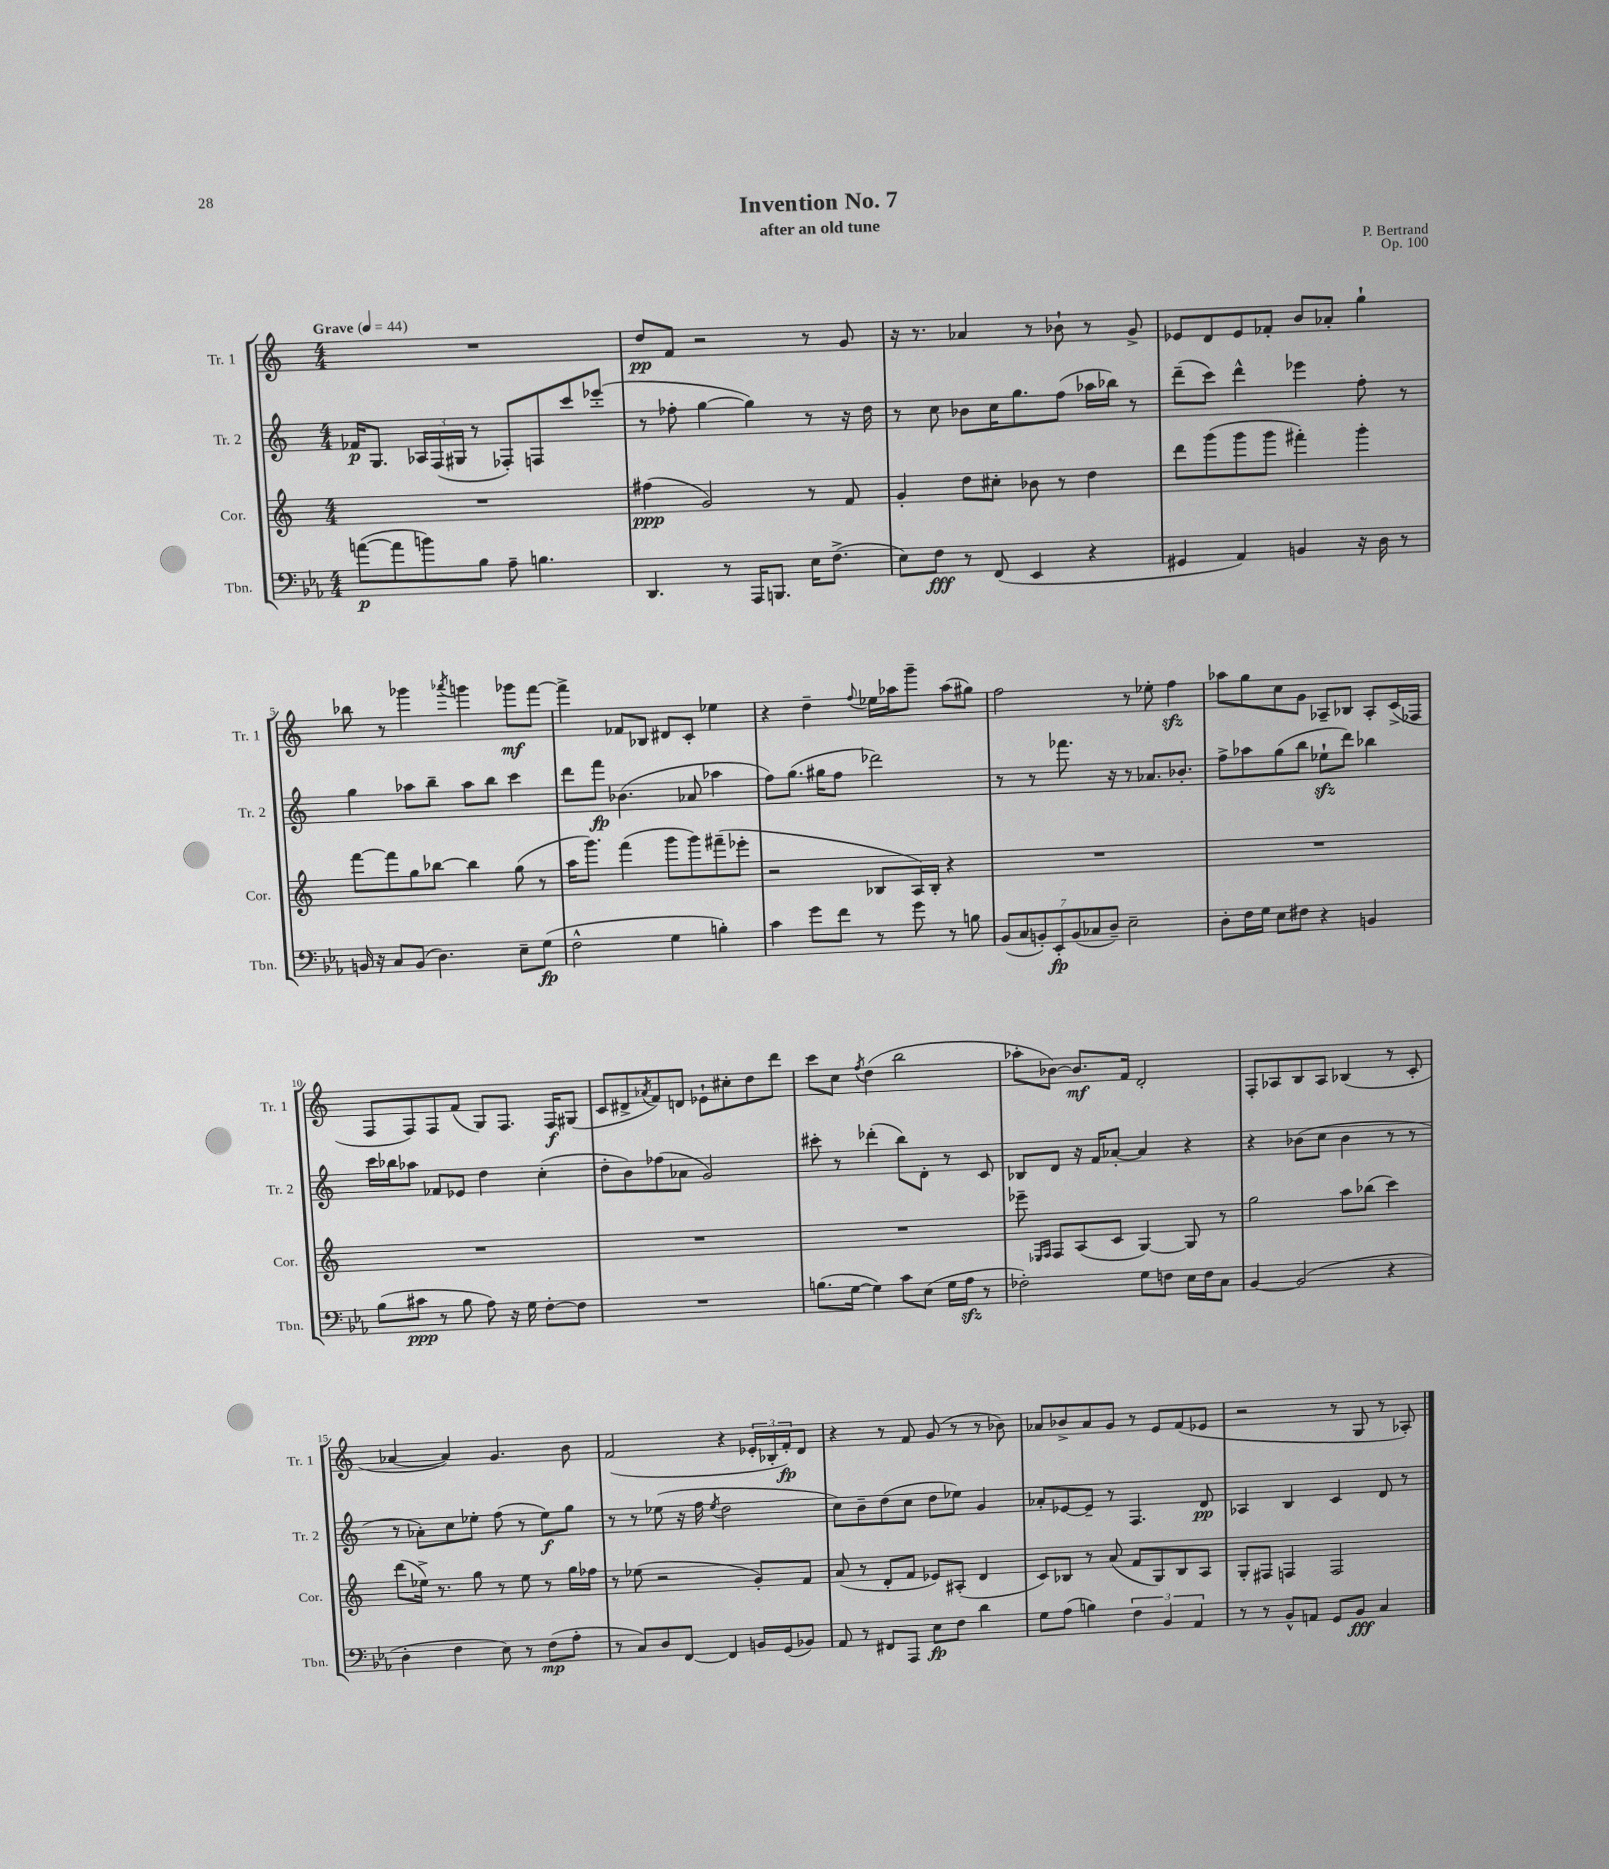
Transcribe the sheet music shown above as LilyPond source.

\header { title = "Invention No. 7" composer = "P. Bertrand" subtitle = "after an old tune" opus = "Op. 100" }
<<
\new StaffGroup <<
\new Staff = "s0" \with { instrumentName = "Tr. 1" shortInstrumentName = "Tr. 1" } {
    \clef treble \key c \major \numericTimeSignature \time 4/4 \tempo "Grave" 4 = 44
    R1 |
    d''8\pp f'8 r2 r8 g'8 |
    r16 r8. aes'4 r8 bes'8-! r8 g'8-> |
    ees'8 d'8 ees'8 fes'8-. b'8 aes'8-. g''4-! |
    bes''8 r8 ges'''4 \acciaccatura { aes'''8 } g'''4 ges'''8\mf f'''8~ |
    f'''4-> fes'8 bes8 dis'8 c'8-. ees''4 |
    r4 d''4-- \appoggiatura { f''8 } ees''16 aes''16 g'''8-- aes''8( gis''8) |
    f''2 r8 ees''8-. f''4\sfz |
    aes''8 g''8 c''8 g'8 aes8-- bes8 aes8-. c'16->( fes16 |
    f8 f8) f8 f'8( g8) f8. f16\f gis8( |
    c'8 dis'8-> \acciaccatura { aes'8 } f'8) d'8 ees'8-! cis''8-. d''8 d'''8 |
    c'''8 c''8 \acciaccatura { f''8 } d''4( b''2 |
    aes''8-. bes'8~) bes'8.\mf f'16 d'2-. |
    f8-. aes8 b8 aes8 bes4( r8 c'8-. |
    aes'4~ aes'4) g'4. b'8 |
    f'2( r4 \tuplet 3/2 { ees'16-. bes16-. f'16-.\fp) } d'8 |
    r4 r8 f'8 g'8( r8 r8 bes'8) |
    aes'8 bes'8-> aes'8 g'8 r8 e'8 f'8( ees'8 |
    r2 r8 g8 r8 aes8-.) \bar "|." |
}
\new Staff = "s1" \with { instrumentName = "Tr. 2" shortInstrumentName = "Tr. 2" } {
    \clef treble \key c \major \numericTimeSignature \time 4/4
    fes'16\p g8. \tuplet 3/2 { aes16 f16( gis16 } r8 fes8-.) f8 c'''8 ees'''8-.( |
    r8 fes''8-. g''4~ g''4) r8 r16 d''16 |
    r8 c''8 bes'8 c''16 g''8. f''8( aes''16 bes''16) r8 |
    d'''8--( c'''8) d'''4-^ ees'''4 f''8-. r8 |
    g''4 aes''8 b''8-- aes''8 b''8 c'''4 |
    d'''8 f'''8\fp bes'4.( aes'8 aes''4 |
    f''8) g''8.( gis''16 f''8 des'''2) |
    r8 r8 fes'''8. r16 r8 aes'8. bes'8.-. |
    f''8-> aes''8 g''8( b''8 ees''8-!\sfz d'''8) bes''4 |
    c'''16 bes''16 aes''8 fes'8 ees'8 d''4 c''4-.( |
    d''8-. b'8) fes''8( aes'8 g'2) |
    cis'''8-. r8 des'''4-.( b''8) d'8-. r8 c'8 |
    bes8 d'8 r16 f'16 aes'8~-. aes'4 r4 |
    r4 bes'8( c''8 bes'4 r8 r8 |
    r8 aes'8-.) c''8 ees''8-. f''8( r8 ees''8\f) g''8 |
    r8 r8 ees''8( r16 f''16 \acciaccatura { ees''8 } d''2 |
    c''8) b'8-- d''8( c''8 d''8 ees''8) g'4 |
    aes'8-. ees'8~ ees'8-- r8 f4. d'8\pp |
    aes4 b4 c'4 d'8 r8 \bar "|." |
}
\new Staff = "s2" \with { instrumentName = "Cor." shortInstrumentName = "Cor." } {
    \clef treble \key c \major \numericTimeSignature \time 4/4
    R1 |
    fis''4\ppp( g'2) r8 f'8 |
    g'4-. d''8 cis''8-. bes'8 r8 d''4 |
    d'''8 g'''8( g'''8 g'''8 fis'''4-.) g'''4-. |
    f'''8~ f'''8 g''8 bes''8~ bes''4 g''8( r8 |
    a''16 g'''8.) f'''4( g'''8 g'''8) fis'''8--( ees'''8-. |
    r2 bes8 a16) bes16-. r4 |
    R1 |
    R1 |
    R1 |
    R1 |
    R1 |
    ees'''8-- \grace { ees16 f16 } f8 a8( c'8 g4~) g8 r8 |
    g''2 a''8 bes''8( c'''4) |
    d'''8( ees''16->) r8. g''8 r8 ees''8 r8 g''16 fes''16 |
    r8 ees''8( r2 g'8-.) f'8 |
    a'8( r8 d'8-. f'8 ees'8) ais8-.( d'4 |
    c'8) bes8 r8 a'8( f'8 g8) bes8 a8 |
    g8-. fis8 f4 f2 \bar "|." |
}
\new Staff = "s3" \with { instrumentName = "Tbn." shortInstrumentName = "Tbn." } {
    \clef bass \key ees \major \numericTimeSignature \time 4/4
    a'8~\p( a'8 b'8) bes8 aes8-- b4. |
    d,4. r8 aes,,16 b,,8. ees16 f8.->( |
    ees8) f8\fff r8 f,8( ees,4 r4 |
    gis,4 aes,4) b,4 r16 d16 r8 |
    b,16 r16 c8 b,8( d4.) ees8-- g8\fp( |
    f2-^ g4 b4-.) |
    c'4 g'8 f'8 r8 g'8 r8 b8 |
    \tuplet 7/4 { bes,8( c8 b,8-.) ees,8-.\fp b,8( ces8 d8--) } ees2-- |
    d8-. f16 g16 ees8 fis8 r4 b,4 |
    bes8( cis'8\ppp r8 bes8 aes8) r16 g16 f8~-. f8 |
    R1 |
    b8.( g16~ g4) c'8 ees8( g16 aes16\sfz r8 |
    fes2-.) g8 f8 ees16 f16 c8 |
    bes,4~ bes,2( r4 |
    d4-. f4 ees8) r8 f8\mp( aes8-. |
    r8 c8) d8 f,8~ f,4 b,16 g,16( bes,8) |
    aes,8 r8 fis,8 aes,,8 ees8\fp f8 d'4 |
    g8 aes8( b4) \tuplet 3/2 { f4 bes,4 aes,4 } |
    r8 r8 bes,8-^ a,8 g,8 bes,8\fff c4 \bar "|." |
}
>>
>>
